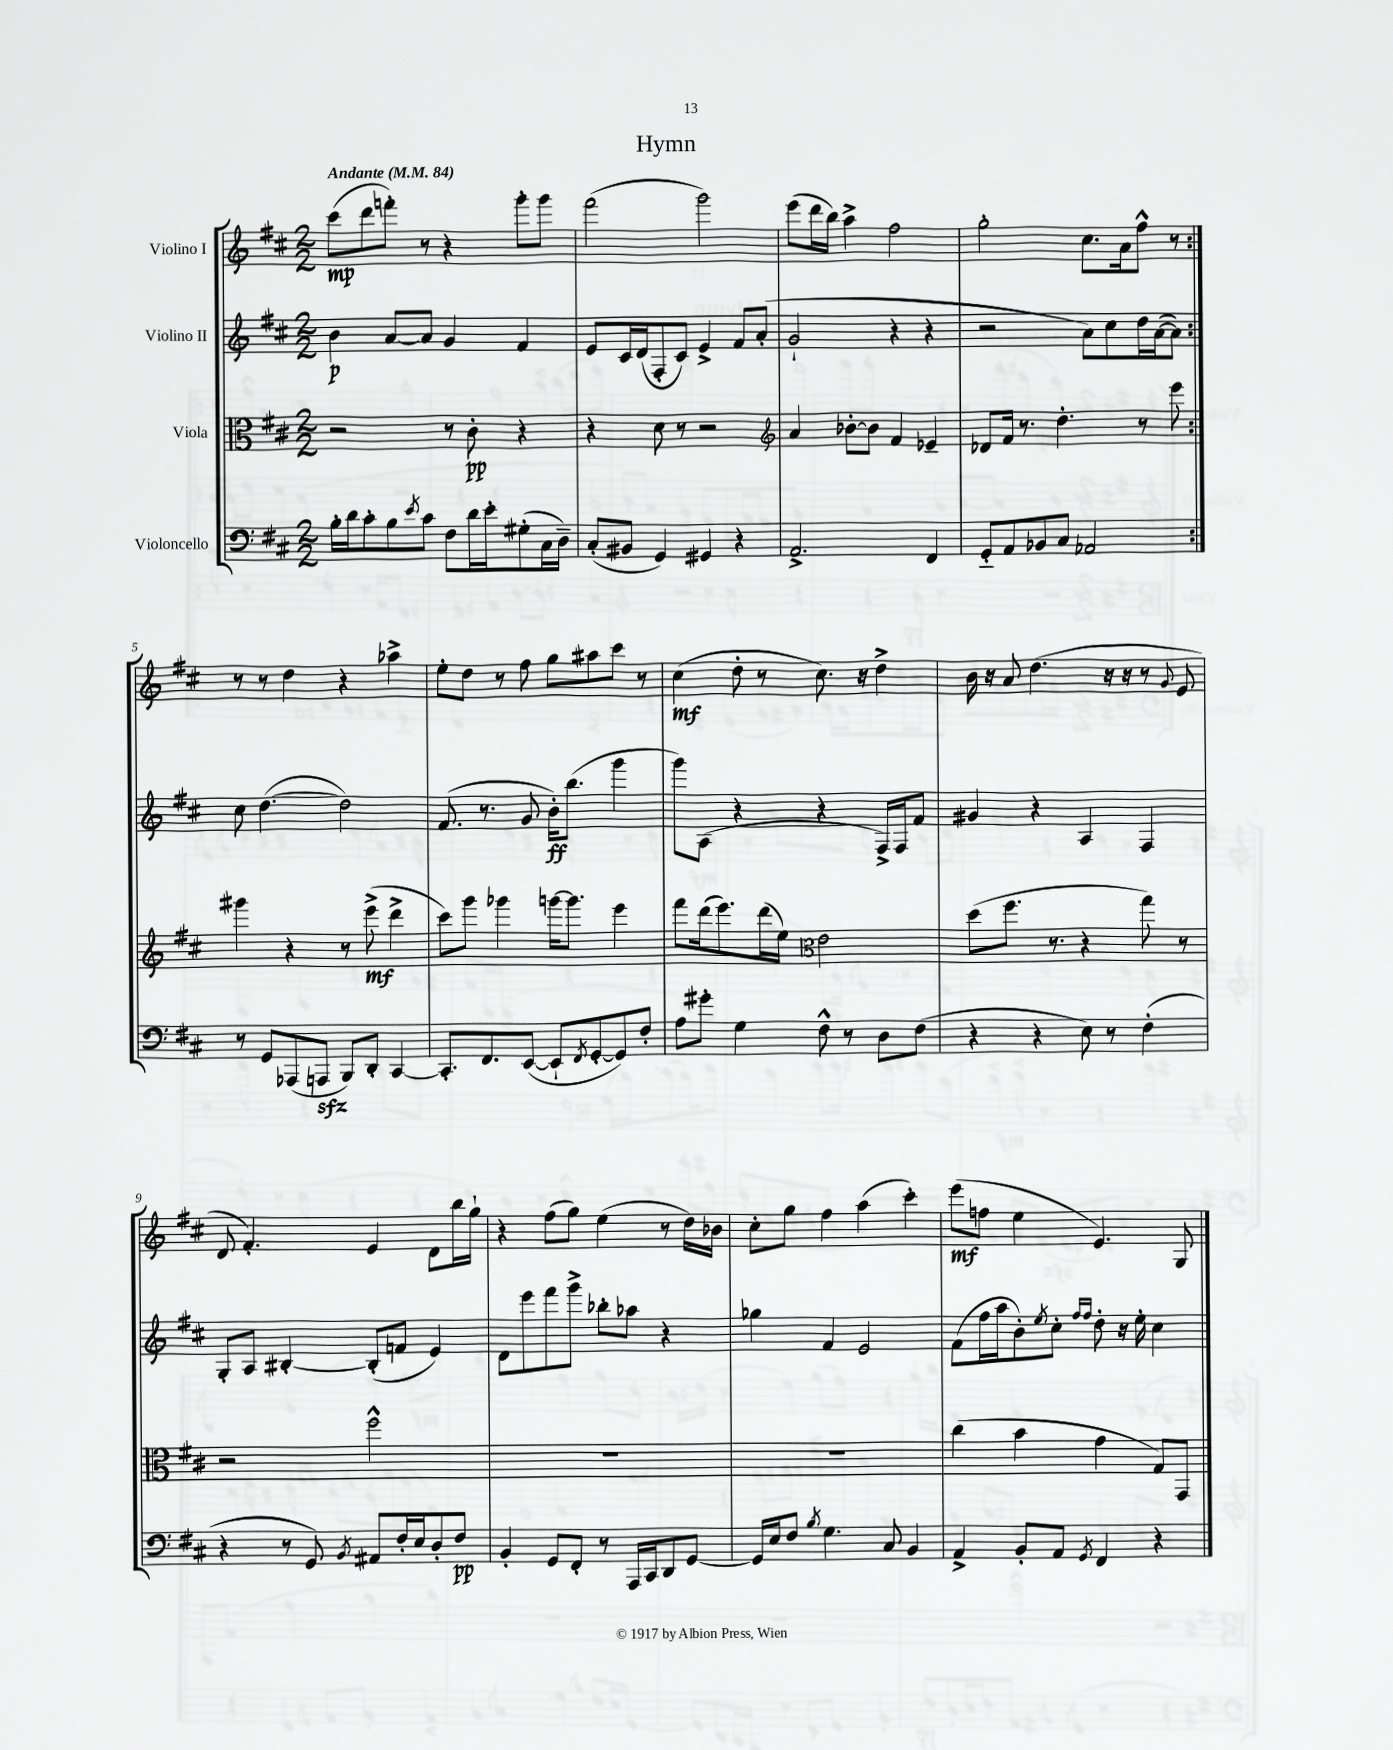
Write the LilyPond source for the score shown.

\header { title = "Hymn" }
<<
\new StaffGroup <<
\new Staff = "s0" \with { instrumentName = "Violino I" } {
    \clef treble \key d \major \numericTimeSignature \time 2/2 \tempo "Andante" 4 = 84
    \repeat volta 2 { cis'''8\mp( d'''8 f'''8-.) r8 r4 g'''8-. g'''8 |
    fis'''2( g'''2) |
    e'''8( d'''16 b''16) a''4-> fis''2 |
    g''2-. cis''8. a'16 fis''8-^ r8 | }
    r8 r8 d''4 r4 aes''4-> |
    e''8-. d''8 r8 fis''8 g''8 ais''8 cis'''8 r8 |
    cis''4\mf( d''8-. r8 cis''8.) r16 d''4-> |
    b'16 r16 a'8 d''4.( r16 r16 r8 \appoggiatura { g'8 } e'8 |
    d'8 fis'4.-.) e'4 d'8 b''16 g''16-! |
    r4 fis''8( g''8) e''4( r8 d''16) bes'16 |
    cis''8-. g''8 fis''4 a''4( cis'''4-.) |
    e'''8\mf( f''8 e''4 e'4.) g8 \bar "|." |
}
\new Staff = "s1" \with { instrumentName = "Violino II" } {
    \clef treble \key d \major \numericTimeSignature \time 2/2
    \repeat volta 2 { b'4\p a'8~ a'8 g'4 fis'4 |
    e'8 cis'16 d'16( fis8-. cis'8) e'4-> fis'8 a'8-.( |
    g'2-! r4 r4 |
    r2 a'8) cis''8 d''16 a'16~( a'8) | }
    cis''8 d''4.~( d''2) |
    fis'8.( r8. g'8 b'16-.\ff) b''8.( g'''4 |
    g'''8) a8( r4 r4 fis16->) fis16 fis'8 |
    gis'4 r4 a4 fis4 |
    g8-. a8 bis4~-. bis8-.( f'8 e'4) |
    d'8 e'''8 fis'''8 g'''8-> bes''8-. aes''8 r4 |
    ges''4 fis'4 e'2 |
    fis'8( fis''16 a''16 b'8-.) \acciaccatura { e''8 } cis''8-. \grace { fis''16 fis''16 } d''8-. r16 e''16-. cis''4 \bar "|." |
}
\new Staff = "s2" \with { instrumentName = "Viola" } {
    \clef alto \key d \major \numericTimeSignature \time 2/2
    \repeat volta 2 { r2 r8 cis'8-.\pp r4 |
    r4 d'8 r8 r2 |
    \clef treble a'4 bes'8~-. bes'8 fis'4 ees'4-- |
    des'8 fis'16 r8. d''4.-. r8 e'''8 | }
    gis'''4 r4 r8 e'''8->\mf( d'''4-> |
    cis'''8) g'''8 ges'''4 g'''16~ g'''8. e'''4 |
    fis'''8 d'''16( e'''8.) d'''16( e''16) \clef alto e'2 |
    d''8( fis''8. r8. r4 g''8) r8 |
    r2 fis''2-^ |
    R1 |
    R1 |
    cis''4( b'4 g'4 g8) g,8 \bar "|." |
}
\new Staff = "s3" \with { instrumentName = "Violoncello" } {
    \clef bass \key d \major \numericTimeSignature \time 2/2
    \repeat volta 2 { b16-. d'16 cis'8-. b8 \acciaccatura { e'8 } cis'8 fis8 d'16 e'16-. gis8-.( cis16 d16--) |
    cis8-.( bis,8 g,4) gis,4 r4 |
    a,2.-> fis,4 |
    g,8-_ a,8 bes,8 cis8 aes,2 | }
    r8 g,8 aes,,8( a,,8\sfz b,,8) d,8-. cis,4~ |
    cis,8.-. fis,8. e,8~( e,8-! \acciaccatura { fis,8 } g,8~-. g,8) fis8-. |
    a8 gis'8-. g4 fis8-^ r8 d8 fis8( |
    r4 r4 e8) r8 fis4-.( |
    r4 r8 g,8) \acciaccatura { b,8 } ais,8 fis16-. e16 d8-. fis8\pp |
    b,4-. g,8 fis,8-. r8 a,,16 cis,16 d,8 g,8~ |
    g,16 e16 fis8 \acciaccatura { b8 } g4. cis8 b,4 |
    a,4-> b,8-. a,8 \acciaccatura { g,8 } fis,4 r4 \bar "|." |
}
>>
>>
